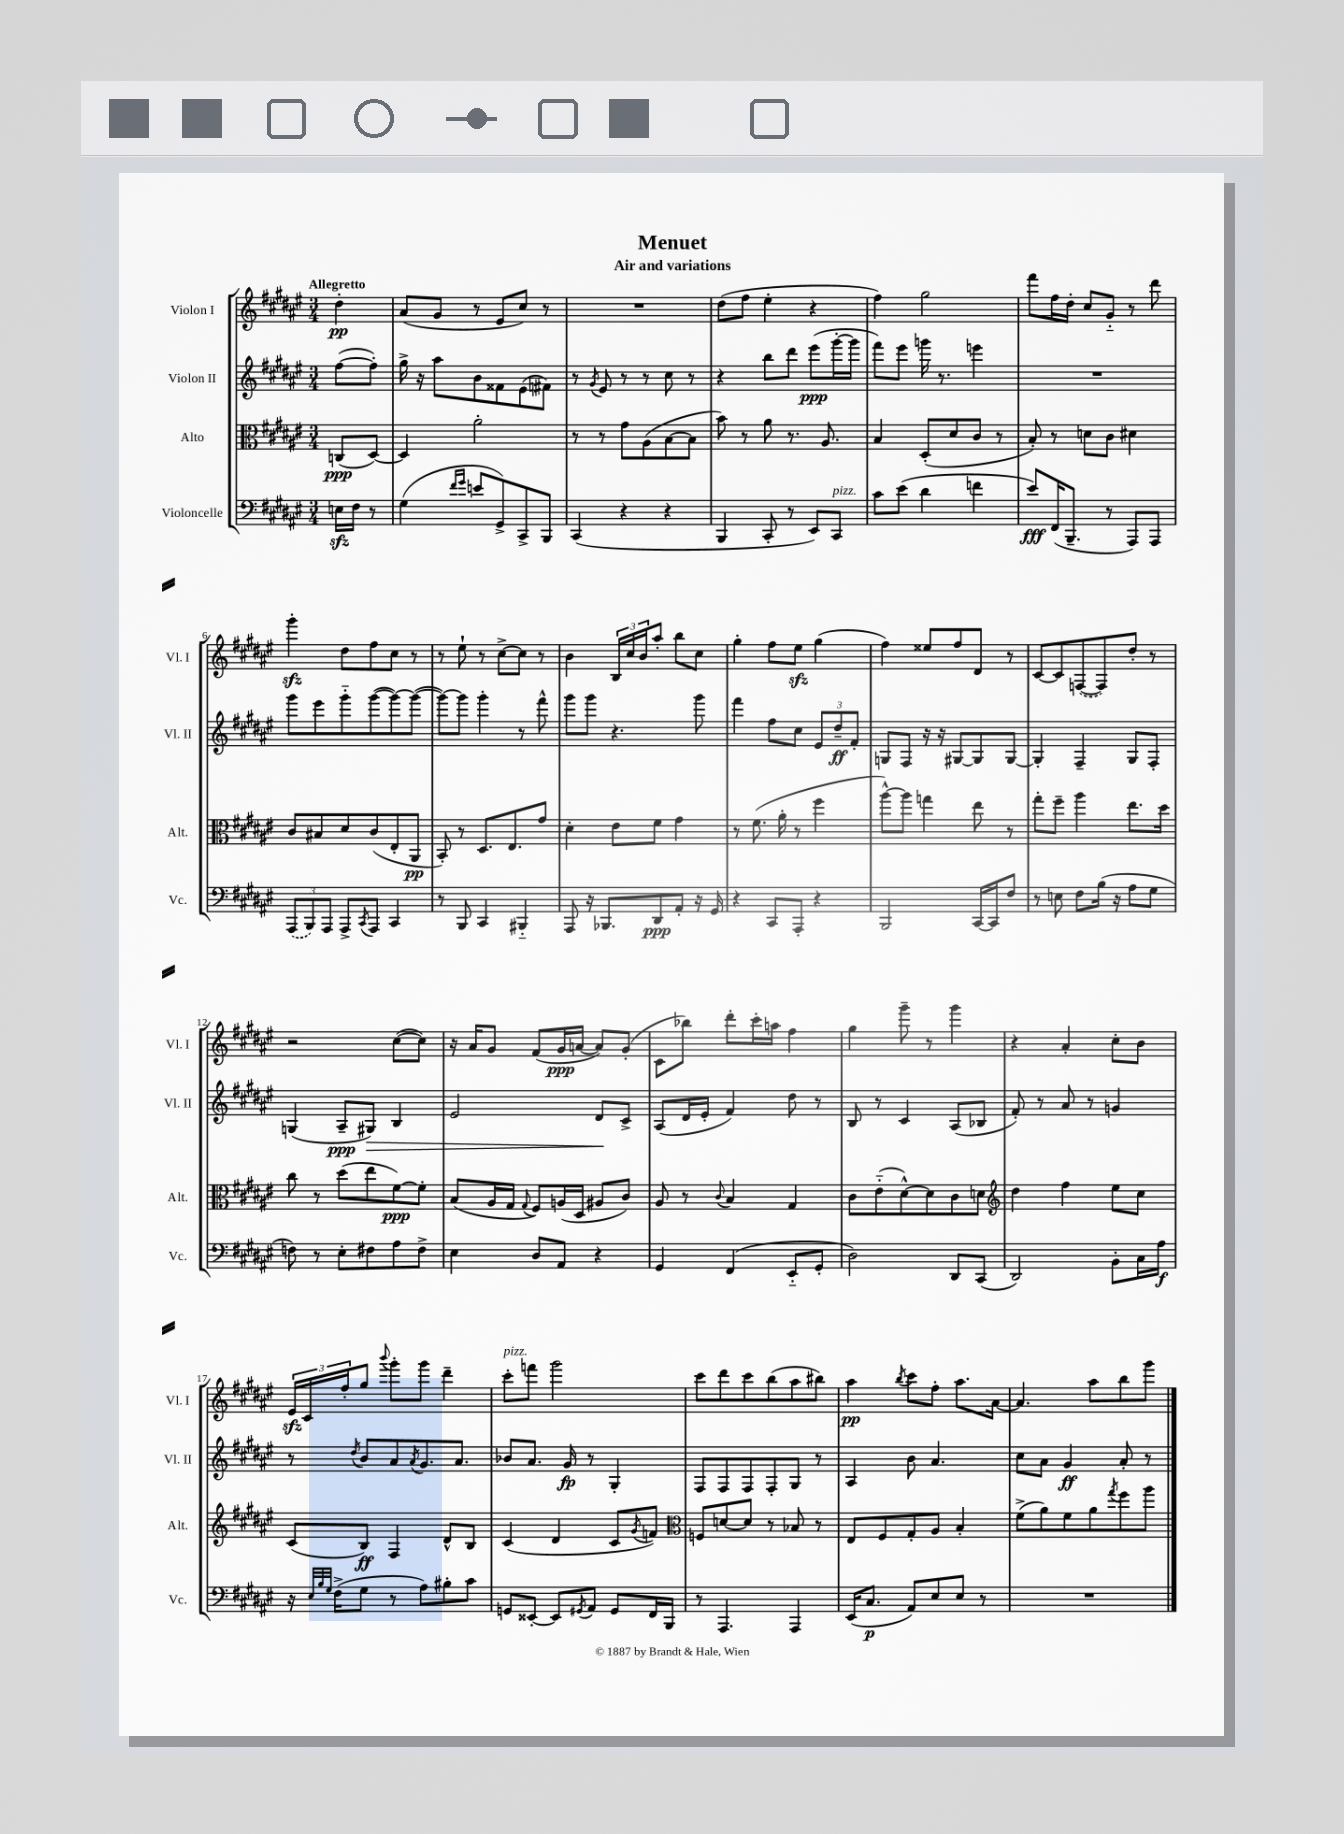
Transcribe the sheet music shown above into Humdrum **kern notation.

**kern	**dynam	**kern	**dynam	**kern	**dynam	**kern	**dynam
*part4	*part4	*part3	*part3	*part2	*part2	*part1	*part1
*staff4	*staff4	*staff3	*staff3	*staff2	*staff2	*staff1	*staff1
*I"Violoncelle	*	*I"Alto	*	*I"Violon II	*	*I"Violon I	*
*I'Vc.	*	*I'Alt.	*	*I'Vl. II	*	*I'Vl. I	*
*clefF4	*	*clefC3	*	*clefG2	*	*clefG2	*
*k[f#c#g#d#a#e#]	*	*k[f#c#g#d#a#e#]	*	*k[f#c#g#d#a#e#]	*	*k[f#c#g#d#a#e#]	*
*M3/4	*	*M3/4	*	*M3/4	*	*M3/4	*
=	=	=	=	=	=	=	=
!	!	!	!	!	!	!LO:TX:a:B:t=Allegretto	!
16Enzz\LL	.	(8Cn/L	ppp	([8ff#\L	.	4dd#'\	pp
16F#\JJ	.	.	.	.	.	.	.
8r	.	[8D#/J)	.	8ff#'\J])	.	.	.
=1	=1	=1	=1	=1	=1	=1	=1
(4G#\	.	4D#/]	.	16gg#^\	.	(8a#/L	.
.	.	.	.	16r	.	.	.
.	.	.	.	8aa#\L	.	8g#/J	.
16qqf#/LL	.	.	.	.	.	.	.
16qqg#/JJ	.	.	.	.	.	.	.
8en/L	.	2a#'\	.	8b\	.	8r	.
8GG#^/)	.	.	.	8f##X\	.	8e#/L	.
8CC#^/	.	.	.	(8e#\	.	8cc#/J)	.
8BBB/J	.	.	.	8f#X\J)	.	8r	.
=2	=2	=2	=2	=2	=2	=2	=2
(4CC#/	.	8r	.	8r	.	2.r	.
.	.	.	.	8qg#/	.	.	.
.	.	8r	.	8e#/	.	.	.
4r	.	8g#\L	.	8r	.	.	.
.	.	(8A#\	.	8r	.	.	.
4r	.	[8B\	.	8cc#\	.	.	.
.	.	8B\J]	.	8r	.	.	.
=3	=3	=3	=3	=3	=3	=3	=3
4BBB/	.	8b\)	.	4r	.	(8dd#\L	.
.	.	8r	.	.	.	8ff#\J	.
8CC#'/	.	8a#\	.	8bb\L	.	4ee#'\	.
8r	.	8.r	.	8ddd#\J	.	.	.
8EE#/L)	.	.	.	(8eee#\L	ppp	4r	.
.	.	8.A#/	.	.	.	.	.
!LO:TX:a:i:t=pizz.	!	!	!	!	!	!	!
8CC#/J	.	.	.	[16ggg#'\L	.	.	.
.	.	.	.	16ggg#\JJ]	.	.	.
=4	=4	=4	=4	=4	=4	=4	=4
8c#\L	.	4B/	.	8fff#\L)	.	4ff#\)	.
(8e#\J	.	.	.	8eee#\J	.	.	.
4d#\	.	(8D#'/L	.	16gggn\	.	2gg#\	.
.	.	.	.	8.r	.	.	.
.	.	8d#/	.	.	.	.	.
4fn\	.	8c#/J	.	4eeen\	.	.	.
.	.	8r	.	.	.	.	.
=5	=5	=5	=5	=5	=5	=5	=5
8e#/L)	fff	8B'/)	.	2.r	.	8fff#\L	.
(16FF#/K	.	8r	.	.	.	16ff#\L	.
8.BBB~/J	.	.	.	.	.	16dd#'\JJ	.
.	.	8dn\L	.	.	.	8cc#/L	.
8r	.	8c#\J	.	.	.	8g#/J	.
8AAA#/L)	.	4d#X\	.	.	.	8r	.
8AAA#/J	.	.	.	.	.	8ddd#\	.
!!LO:LB:g=z
=6	=6	=6	=6	=6	=6	=6	=6
(12AAA#/L	.	8c#/L	.	8ggg#\L	.	4ggg#zz'\	.
12BBB/)	.	.	.	.	.	.	.
.	.	8B#X/	.	8eee#\	.	.	.
12AAA#/J	.	.	.	.	.	.	.
8AAA#^/L	.	8d#/	.	8ggg#\	.	8dd#\L	.
8qCC#/	.	.	.	.	.	.	.
8AAA#/J	.	(8c#/	.	([8ggg#\	.	8ff#\	.
4CC#/	.	8E#'/	.	8ggg#\_)	.	8cc#\J	.
.	.	8AA#/J	pp	(8ggg#\J_	.	8r	.
=7	=7	=7	=7	=7	=7	=7	=7
8r	.	8BB'/)	.	8ggg#\L_)	.	8r	.
8BBB/	.	8r	.	8ggg#\J]	.	8ee#`\	.
4CC#/	.	8.D#/L	.	4ggg#'\	.	8r	.
.	.	.	.	.	.	[8cc#^\L	.
.	.	8.E#/	.	.	.	.	.
4BBB#X/	.	.	.	8r	.	8cc#\J]	.
.	.	8g#/J	.	8fff#^^\	.	8r	.
=8	=8	=8	=8	=8	=8	=8	=8
8AAA#/	.	4d#'\	.	8ggg#\L	.	4b\	.
16r	.	.	.	8ggg#\J	.	.	.
8.BBB-X/L	.	.	.	.	.	.	.
.	.	8e#\L	.	4.r	.	24B/LL	.
.	.	.	.	.	.	24cc#/	.
.	.	.	.	.	.	24b/J	.
8DD#/	ppp	8f#\J	.	.	.	8aa#'/J	.
8AA#'/J	.	4g#\	.	.	.	8bb\L	.
16r	.	.	.	8ggg#\	.	8cc#\J	.
16GG#/	.	.	.	.	.	.	.
=9	=9	=9	=9	=9	=9	=9	=9
4r	.	8r	.	4fff#\	.	4gg#'\	.
.	.	(8.f#\	.	.	.	.	.
8CC#/L	.	.	.	8ff#\L	.	8ff#\L	.
.	.	16a#'\	.	.	.	.	.
8AAA#'/J	.	8r	.	8cc#\J	.	8ee#zz\J	.
4r	.	4ff#\	.	12e#/L	.	(4gg#\	.
.	.	.	.	12dd#~/	ff	.	.
.	.	.	.	12f#'/J	.	.	.
=10	=10	=10	=10	=10	=10	=10	=10
2BBB/	.	[8aa#^^\L)	.	8Gn/L	.	4ff#\)	.
.	.	8aa#\J]	.	8F#/J	.	.	.
.	.	4ggn\	.	16r	.	8ee##X/L	.
.	.	.	.	16r	.	.	.
.	.	.	.	[8G#X/L	.	8ff#/	.
[16CC#/LL	.	8ee#\	.	8G#/]	.	8d#/J	.
16CC#/J]	.	.	.	.	.	.	.
8F#/J	.	8r	.	[8G#/J	.	8r	.
=11	=11	=11	=11	=11	=11	=11	=11
8r	.	8gg#'\L	.	4G#'/]	.	[8c#/L	.
8En\	.	8ff#~\J	.	.	.	8c#/]	.
8F#\L	.	4aa#\	.	4F#~/	.	([8Fn/	.
(16B\Jk	.	.	.	.	.	8F/])	.
16r	.	.	.	.	.	.	.
8A#\L	.	8.ee#\L	.	8G#/L	.	8dd#'/J	.
8G#\J	.	.	.	8F#'/J	.	8r	.
.	.	16dd#\Jk	.	.	.	.	.
!!LO:LB:g=z
=12	=12	=12	=12	=12	=12	=12	=12
8Fn\)	.	8cc#\	.	(4Gn/	.	2r	.
8r	.	8r	.	.	.	.	.
8E#'\L	.	(8dd#\L	.	8A#~/L	ppp	.	.
!	!	!	!	!	!LO:HP:b	!	!
8F#X\	.	8ee#\	.	8G#X/J)	>	.	.
8A#\	.	[8f#\)	ppp	4B/	.	([8cc#\L	.
8F#^\J	.	8f#'\J]	.	.	.	8cc#\J])	.
=13	=13	=13	=13	=13	=13	=13	=13
4E#\	.	(8B/L	.	2e#/	.	16r	.
.	.	.	.	.	.	16a#/KL	.
.	.	16A#/L	.	.	.	8g#/J	.
.	.	16G#/JJ	.	.	.	.	.
.	.	8qqG#/	.	.	.	.	.
8D#/L	.	8F#/L)	.	.	.	(8f#/L	.
8AA#/J	.	(16An/L	.	.	.	16g#/L	ppp
.	.	16D#/JJ	.	.	.	[16an/JJ	.
4r	.	8A#X/L	.	8d#/L	.	8a/L])	.
.	.	8c#/J)	.	8c#^/J	]	(8g#'/J	.
=14	=14	=14	=14	=14	=14	=14	=14
4GG#/	.	8A#/	.	(8A#/L	.	8c#\L	.
.	.	8r	.	16d#/L	.	8bb-X\J)	.
.	.	.	.	16e#'/JJ	.	.	.
.	.	8qqc#/	.	.	.	.	.
(4FF#/	.	4B/	.	4f#/)	.	8ddd#'\L	.
.	.	.	.	.	.	16ccc#'\L	.
.	.	.	.	.	.	16aan\JJ	.
8EE#/L	.	4G#/	.	8dd#\	.	4ff#\	.
8GG#'/J	.	.	.	8r	.	.	.
=15	=15	=15	=15	=15	=15	=15	=15
2D#\)	.	8c#\L	.	8B/	.	4gg#\	.
.	.	(8e#\	.	8r	.	.	.
.	.	[8d#^^\)	.	4c#/	.	8ggg#~\	.
.	.	8d#\]	.	.	.	8r	.
8DD#/L	.	8c#\	.	(8A#/L	.	4ggg#\	.
(8CC#/J	.	8dn\J	.	8B-X/J	.	.	.
=16	=16	=16	=16	=16	=16	=16	=16
*	*	*clefG2	*	*	*	*	*
2DD#/)	.	4dd#\	.	8f#'/)	.	4r	.
.	.	.	.	8r	.	.	.
.	.	4ff#\	.	8a#/	.	4a#'/	.
.	.	.	.	8r	.	.	.
8BB'\L	.	8ee#\L	.	4gn/	.	8cc#'\L	.
16C#\L	.	8cc#\J	.	.	.	8b\J	.
16A#\JJ	f	.	.	.	.	.	.
!!LO:LB:g=z
=17	=17	=17	=17	=17	=17	=17	=17
16r	.	(8c#/L	.	8r	.	24e#zz/LL	.
.	.	.	.	.	.	24c#/	.
32qqE#/LLL	.	.	.	.	.	.	.
32qqB/	.	.	.	.	.	.	.
32qqG#/JJJ	.	.	.	.	.	.	.
(16F#^\KL	.	.	.	.	.	.	.
.	.	.	.	.	.	24ff#'/J	.
.	.	.	.	8qdd#/	.	.	.
8G#\J	.	8B/J)	ff	8b/L	.	8gg#/J	.
.	.	.	.	.	.	8qqbbb/	.
8r	.	4F#/	.	8a#/	.	8ggg#'\L	.
.	.	.	.	8qa#/	.	.	.
8A#\L)	.	.	.	8.g#/	.	8ggg#\J	.
8B#X'\	.	8d#^^/L	.	.	.	4ddd#~\	.
.	.	.	.	8.a#/J	.	.	.
8c#\J	.	8B/J	.	.	.	.	.
=18	=18	=18	=18	=18	=18	=18	=18
!	!	!	!	!	!	!LO:TX:a:i:t=pizz.	!
8GGn/L	.	(4c#/	.	8b-X/L	.	8ccc#'\L	.
[8EE##X'/J	.	.	.	8.a#/J	.	8fffn\J	.
8EE##/L]	.	4d#/	.	.	.	2ggg#\	.
.	.	.	.	16g#/	fp	.	.
8qGG#X/	.	.	.	.	.	.	.
8AA#/J	.	.	.	8r	.	.	.
8GG#/L	.	8c#/L	.	4G#'/	.	.	.
.	.	8qg#/	.	.	.	.	.
16FF#/L	.	8fn/J)	.	.	.	.	.
16BBB/JJ	.	.	.	.	.	.	.
=19	=19	=19	=19	=19	=19	=19	=19
*	*	*clefC3	*	*	*	*	*
8r	.	8Fn/L	.	8F#/L	.	8ccc#\L	.
4.AAA#/	.	[8dn/	.	8F#/	.	8ddd#\	.
.	.	8d/J]	.	8F#/	.	8ccc#\	.
.	.	8r	.	8F#'/	.	(8bb\	.
4AAA#/	.	8B-X/	.	8G#/J	.	8aa#\	.
.	.	8r	.	8r	.	8bb#X\J)	.
=20	=20	=20	=20	=20	=20	=20	=20
(16EE#/KL	.	8E#/L	.	4A#/	.	4aa#\	pp
8.C#/J	p	.	.	.	.	.	.
.	.	8F#/	.	.	.	.	.
.	.	.	.	.	.	8qbb/	.
8AA#/L)	.	8G#'/	.	8b\	.	8ccc#\L	.
8E#/	.	8A#/J	.	4.a#/	.	8ff#'\J	.
8E#/J	.	4B'/	.	.	.	8.aa#\L	.
8r	.	.	.	.	.	.	.
.	.	.	.	.	.	[16a#\Jk	.
=21	=21	=21	=21	=21	=21	=21	=21
2.r	.	(8f#^\L	.	8cc#\L	.	4.a#/]	.
.	.	8a#\)	.	8a#\J	.	.	.
.	.	8f#\	.	4g#/	ff	.	.
.	.	8a#\	.	.	.	8aa#\L	.
.	.	8qgg#/	.	.	.	.	.
.	.	8ff#\	.	8a#'/	.	8bb\	.
.	.	8aa#\J	.	8r	.	8ggg#\J	.
==	==	==	==	==	==	==	==
*-	*-	*-	*-	*-	*-	*-	*-
